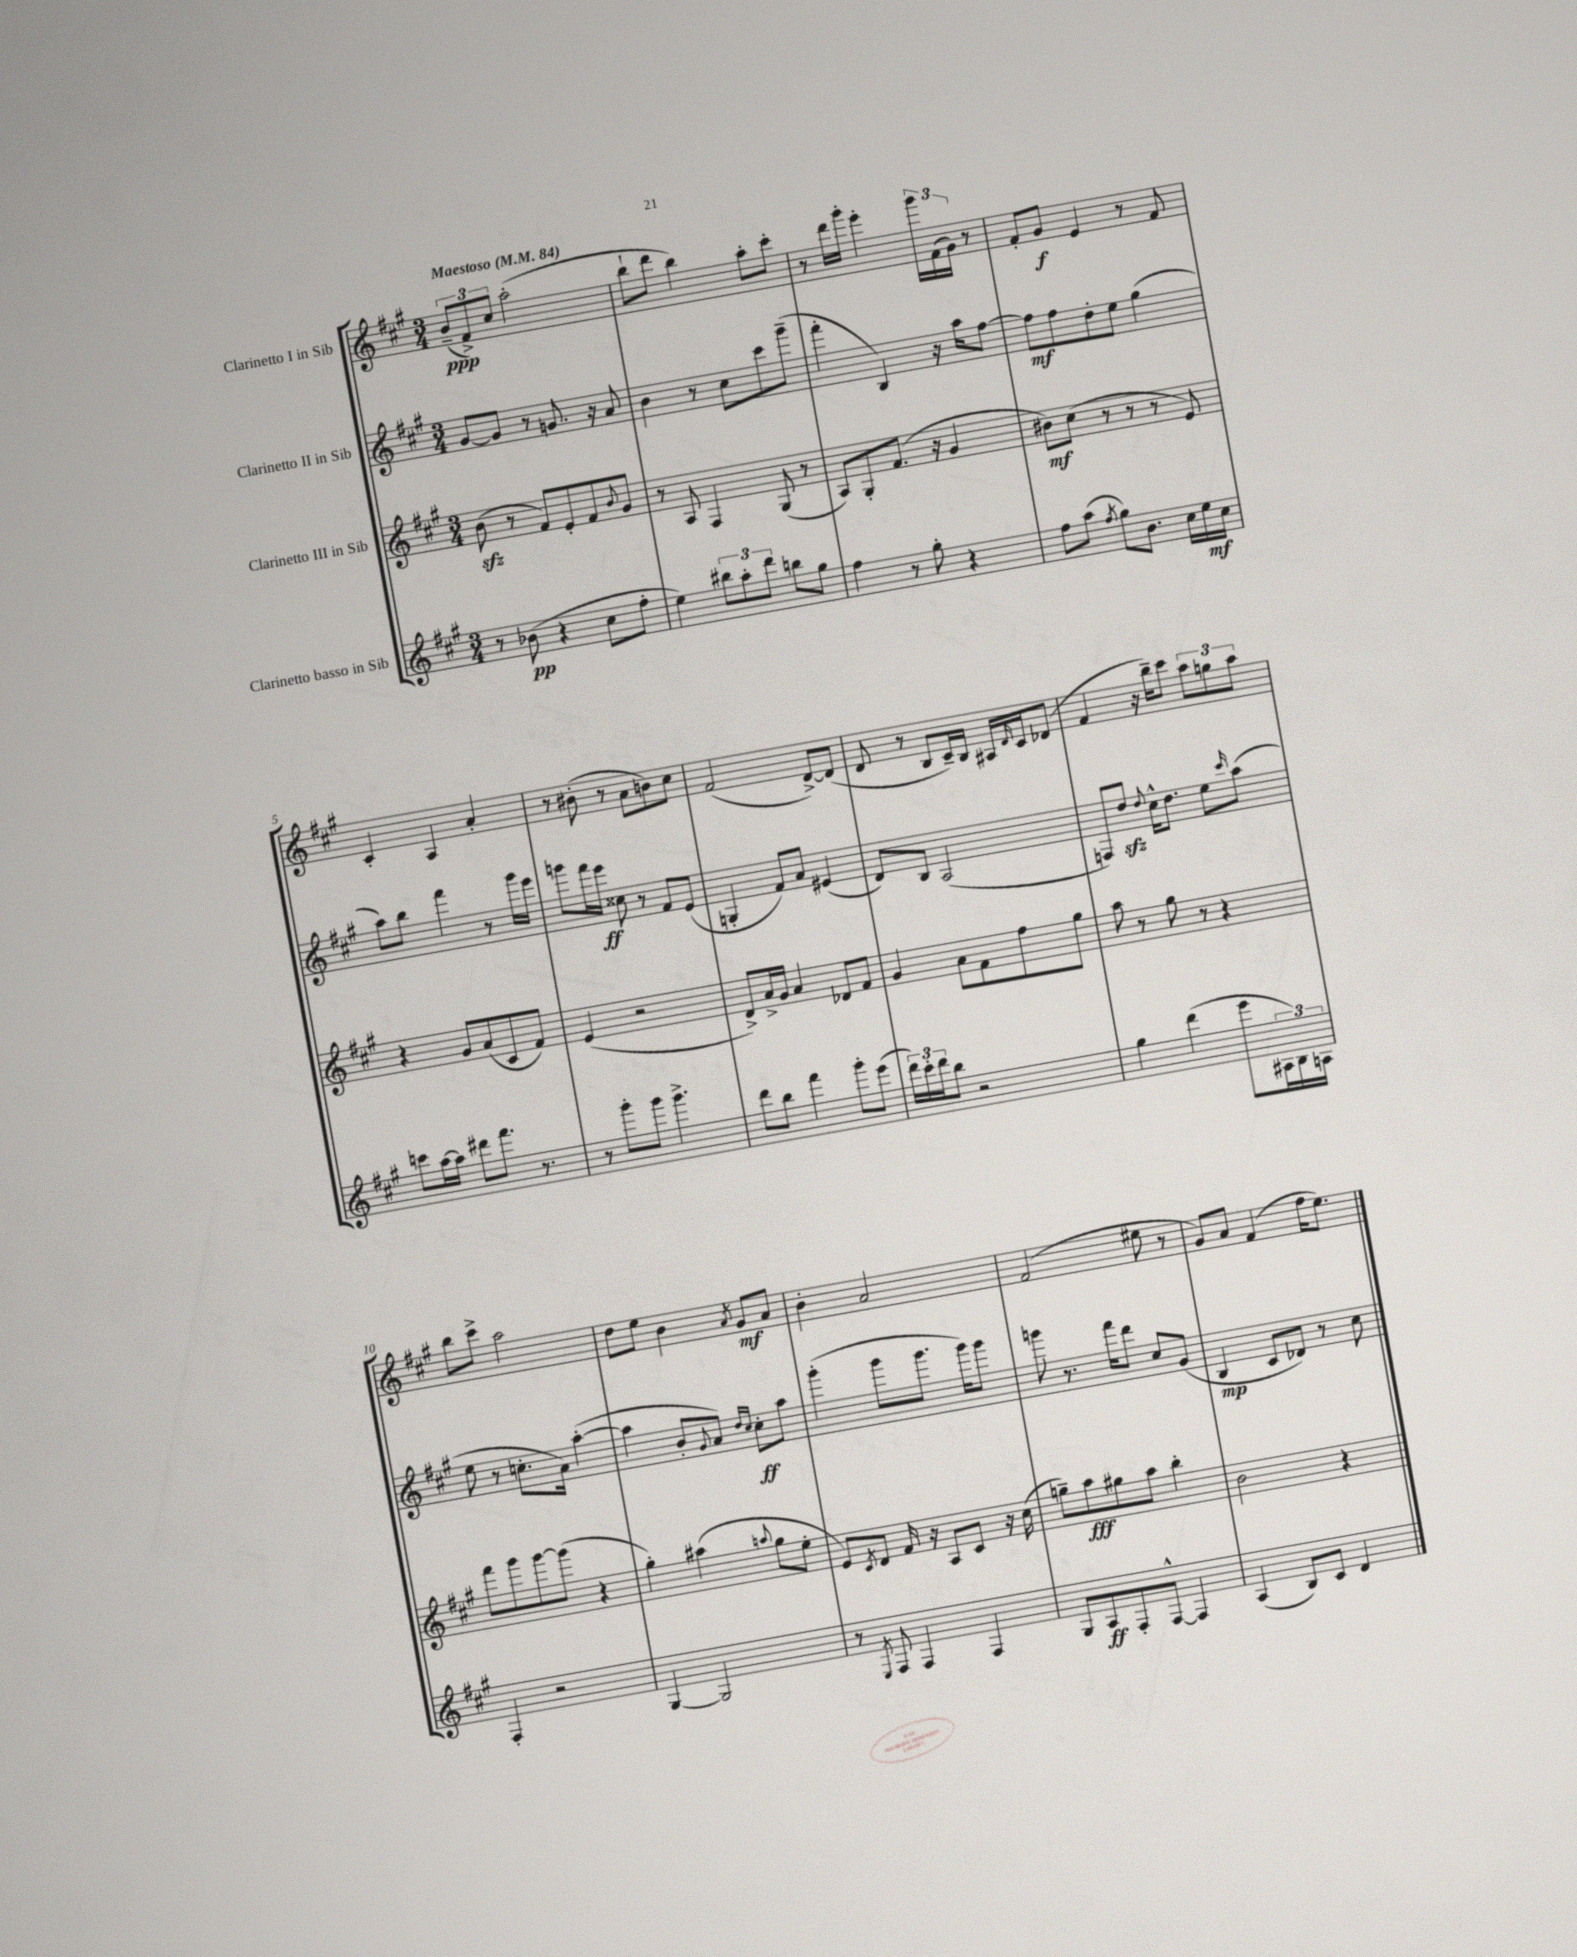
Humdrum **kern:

**kern	**dynam	**kern	**dynam	**kern	**dynam	**kern	**dynam
*part4	*part4	*part3	*part3	*part2	*part2	*part1	*part1
*staff4	*staff4	*staff3	*staff3	*staff2	*staff2	*staff1	*staff1
*I"Clarinetto basso in Sib	*	*I"Clarinetto III in Sib	*	*I"Clarinetto II in Sib	*	*I"Clarinetto I in Sib	*
*clefG2	*	*clefG2	*	*clefG2	*	*clefG2	*
*k[f#c#g#]	*	*k[f#c#g#]	*	*k[f#c#g#]	*	*k[f#c#g#]	*
*M3/4	*	*M3/4	*	*M3/4	*	*M3/4	*
*MM84	*	*MM84	*	*MM84	*	*MM84	*
=1	=1	=1	=1	=1	=1	=1	=1
!	!	!	!	!	!	!LO:TX:a:B:t=Maestoso	!
8r	.	(8bzz\	.	[8g#/L	.	(12b~/L	ppp
.	.	.	.	.	.	12f#^/)	.
(8b-X\	pp	8r	.	8g#/J]	.	.	.
.	.	.	.	.	.	12cc#/J	.
4r	.	8f#/L)	.	8r	.	(2aa'\	.
.	.	8e'/	.	8.gn/	.	.	.
8cc#\L	.	8f#/	.	.	.	.	.
.	.	.	.	16r	.	.	.
.	.	8qqb/	.	.	.	.	.
8ff#'\J	.	8g#/J	.	8a/	.	.	.
=2	=2	=2	=2	=2	=2	=2	=2
4ee\)	.	8r	.	4b\	.	8bb`\L	.
.	.	8A/	.	.	.	8ddd\J	.
12bb#X\L	.	4F#/	.	8r	.	4bb\)	.
12aa'\	.	.	.	.	.	.	.
.	.	.	.	8cc#\L	.	.	.
12ddd\J	.	.	.	.	.	.	.
8bbn\L	.	(8G#/	.	8ccc#\	.	8aa'\L	.
8gg#\J	.	8r	.	(8ggg#~\J	.	8ccc#'\J	.
=3	=3	=3	=3	=3	=3	=3	=3
4ff#\	.	8A/L)	.	4fff#'\	.	8r	.
.	.	8G#'/	.	.	.	16ddd\LL	.
.	.	.	.	.	.	16ggg#'\JJ	.
8r	.	(8.f#/J	.	4B/)	.	4eee'\	.
8gg#'\	.	.	.	.	.	.	.
.	.	16r	.	.	.	.	.
4r	.	4g#/	.	16r	.	24ggg#\LL	.
.	.	.	.	.	.	(24f#\	.
.	.	.	.	16aa\KL	.	.	.
.	.	.	.	.	.	24g#\JJ)	.
.	.	.	.	[8ff#\J	.	8r	.
=4	=4	=4	=4	=4	=4	=4	=4
8ff#\L	.	8b#X\L)	mf	8ff#\L]	mf	8f#'/L	.
(8aa\J	.	(8cc#\J	.	8ff#\	.	8g#/J	f
8qff#/	.	.	.	.	.	.	.
8gg#\L)	.	8r	.	8dd'\	.	4e/	.
8.b\J	.	8r	.	8ee\J	.	.	.
.	.	8r	.	(4gg#\	.	8r	.
16cc#\LL	.	.	.	.	.	.	.
16ee\	mf	8e/)	.	.	.	8f#/	.
16cc#\JJ	.	.	.	.	.	.	.
!!LO:LB:g=z
=5	=5	=5	=5	=5	=5	=5	=5
8cccn\L	.	4r	.	8aa\L)	.	4c#'/	.
[16aa\L	.	.	.	8bb\J	.	.	.
16aa\JJ]	.	.	.	.	.	.	.
8ddd#X\L	.	8g#/L	.	4fff#\	.	4A/	.
8.fff#\J	.	(8a/	.	.	.	.	.
.	.	8c#/	.	8r	.	4a'/	.
8.r	.	.	.	.	.	.	.
.	.	8f#/J)	.	16ggg#\LL	.	.	.
.	.	.	.	16eee\JJ	.	.	.
=6	=6	=6	=6	=6	=6	=6	=6
8r	.	(4e/	.	8gggn\L	.	8r	.
8ggg#'\L	.	.	.	16fff#\L	.	(8b#X'\	.
.	.	.	.	16eee\JJ	ff	.	.
8ggg#\J	.	2r	.	8cc##X\	.	8r	.
4.ggg#^\	.	.	.	8r	.	8a\L	.
.	.	.	.	8f#/L	.	8bn\)	.
.	.	.	.	(8e/J	.	8cc#\J	.
=7	=7	=7	=7	=7	=7	=7	=7
8ddd\L	.	8d^/L)	.	4Gn'/	.	(2f#/	.
8bb\J	.	16a^/L	.	.	.	.	.
.	.	16g#/JJ	.	.	.	.	.
4fff#\	.	4a/	.	8f#/L)	.	.	.
.	.	.	.	8a/J	.	.	.
8ggg#'\L	.	8d-X/L	.	(4e#X/	.	[8d^/L)	.
(8eee\J	.	8f#/J	.	.	.	(8d/J]	.
=8	=8	=8	=8	=8	=8	=8	=8
24ddd\LL)	.	4g#/	.	8d/L)	.	8d/	.
24ccc#'\	.	.	.	.	.	.	.
24ddd\J	.	.	.	.	.	.	.
8bb\J	.	.	.	8B/J	.	8r	.
2r	.	8a\L	.	(2A/	.	8B/L	.
.	.	8f#\	.	.	.	16c#~/L)	.
.	.	.	.	.	.	16B/JJ	.
.	.	8ff#\	.	.	.	16A#X/LL	.
.	.	.	.	.	.	16qqd/	.
.	.	.	.	.	.	16c#/J	.
.	.	8gg#\J	.	.	.	(8d-X/J	.
=9	=9	=9	=9	=9	=9	=9	=9
4gg#\	.	8aa\	.	8Fn/L)	.	4f#/	.
.	.	8r	.	8ddzz/J	.	.	.
.	.	.	.	8qqdd/	.	.	.
(4ddd\	.	8gg#\	.	16cc#^^\KL	.	16r	.
.	.	.	.	8.dd\J	.	16bb~\KL)	.
.	.	8r	.	.	.	8ccc#\J	.
8eee\L	.	4r	.	8ee\L	.	12aa\L	.
.	.	.	.	.	.	12ggn\	.
.	.	.	.	16qqccc#/	.	.	.
24A#X\L	.	.	.	(8aa\J	.	.	.
24B\)	.	.	.	.	.	12aa\J	.
24An\JJ	.	.	.	.	.	.	.
!!LO:LB:g=z
=10	=10	=10	=10	=10	=10	=10	=10
4F#'/	.	8fff#\L	.	8ee\	.	8bb\L	.
.	.	8ggg#\	.	8r	.	8ccc#^\J	.
2r	.	[8ggg#\	.	8.ccn'\L	.	2aa\	.
.	.	(8ggg#\J]	.	.	.	.	.
.	.	.	.	16a\Jk)	.	.	.
.	.	4r	.	([4aa'\	.	.	.
=11	=11	=11	=11	=11	=11	=11	=11
[4G#/	.	4gg#'\)	.	4aa\]	.	8dd\L	.
.	.	.	.	.	.	8ee\J	.
2G#/]	.	(4aa#X\	.	8b'/L	.	4b\	.
.	.	.	.	8qqg#/	.	.	.
.	.	.	.	8a/J)	.	.	.
.	.	.	.	16qqdd/LL	.	.	.
.	.	8qqaan/	.	16qqcc#/JJ	.	8qa/	.
.	.	8gg#\L	.	8cc#'\L	ff	8g#/L	mf
.	.	8ee'\J	.	8aa\J	.	8a/J	.
=12	=12	=12	=12	=12	=12	=12	=12
8r	.	8e/L)	.	(4ggg#'\	.	4b'\	.
8qE/	.	8qc#/	.	.	.	.	.
8F#/	.	8d/J	.	.	.	.	.
4F#/	.	16f#/	.	8ggg#\L	.	2a/	.
.	.	16r	.	.	.	.	.
.	.	8A/L	.	8.ggg#\J	.	.	.
4F#/	.	8c#/J	.	.	.	.	.
.	.	.	.	16ggg#\KL)	.	.	.
.	.	16r	.	8ggg#\J	.	.	.
.	.	(16cc#\	.	.	.	.	.
=13	=13	=13	=13	=13	=13	=13	=13
8G#/L	.	8ggn~\L)	.	8gggn\	.	(2f#/	.
8A/	ff	8aa\	fff	8.r	.	.	.
8F#'/	.	8gg#X\	.	.	.	.	.
.	.	.	.	16fff#\KL	.	.	.
[8F#^^/J	.	8aa\J	.	8ddd\J	.	.	.
4F#/]	.	4bb'\	.	8cc#/L	.	8ee#X\	.
.	.	.	.	(8g#/J	.	8r	.
=14	=14	=14	=14	=14	=14	=14	=14
(4A/	.	2b\	.	4B/	mp	8g#/L)	.
.	.	.	.	.	.	8a/J	.
8B/L)	.	.	.	8c#/L	.	(4f#/	.
8c#/J	.	.	.	8d-X/J)	.	.	.
4d/	.	4r	.	8r	.	16ff#\KL	.
.	.	.	.	.	.	8.ee\J)	.
.	.	.	.	8cc#\	.	.	.
==	==	==	==	==	==	==	==
*-	*-	*-	*-	*-	*-	*-	*-
